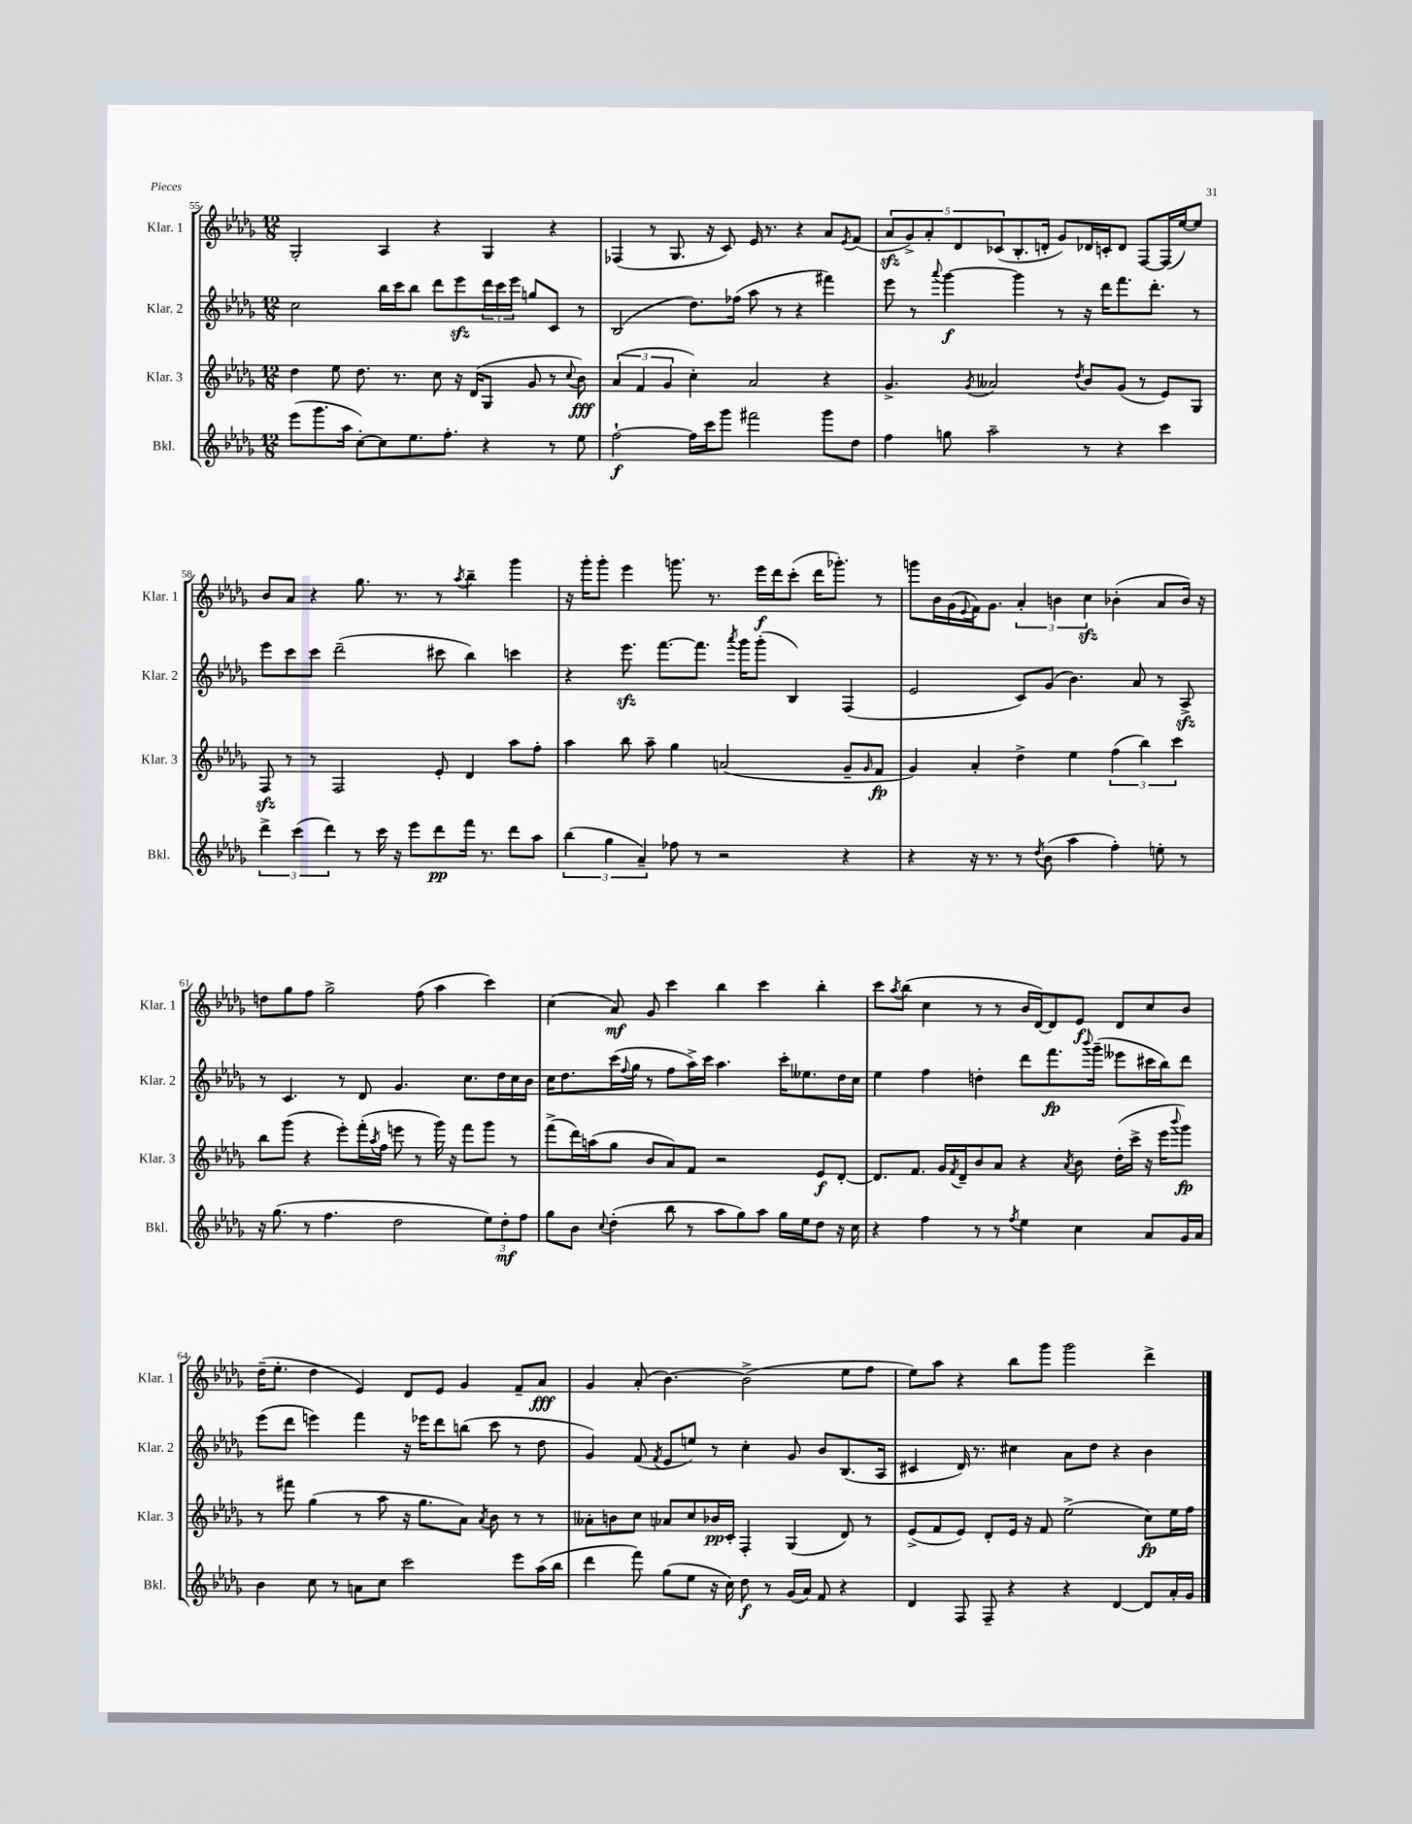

**kern	**dynam	**kern	**dynam	**kern	**dynam	**kern	**dynam
*part4	*part4	*part3	*part3	*part2	*part2	*part1	*part1
*staff4	*staff4	*staff3	*staff3	*staff2	*staff2	*staff1	*staff1
*I"Bkl.	*	*I"Klar. 3	*	*I"Klar. 2	*	*I"Klar. 1	*
*I'Bkl.	*	*I'Klar. 3	*	*I'Klar. 2	*	*I'Klar. 1	*
*clefG2	*	*clefG2	*	*clefG2	*	*clefG2	*
*k[b-e-a-d-g-]	*	*k[b-e-a-d-g-]	*	*k[b-e-a-d-g-]	*	*k[b-e-a-d-g-]	*
*M12/8	*	*M12/8	*	*M12/8	*	*M12/8	*
=55	=55	=55	=55	=55	=55	=55	=55
(8eee-\L	.	4dd-\	.	2cc\	.	2G-'/	.
8.ggg-\	.	.	.	.	.	.	.
.	.	8ee-\	.	.	.	.	.
16aa-\Jk	.	.	.	.	.	.	.
[8cc'\L)	.	8.dd-\	.	.	.	.	.
8cc\]	.	.	.	16bb-\LL	.	4A-/	.
.	.	8.r	.	16ccc\J	.	.	.
8.ee-\	.	.	.	8bb-\J	.	.	.
.	.	8cc\	.	8ddd-\L	.	4r	.
8.ff'\J	.	.	.	.	.	.	.
.	.	16r	.	8eee-zz\	.	.	.
.	.	(16d-/KL	.	.	.	.	.
4r	.	8G-/J	.	24ddd-\L	.	4G-/	.
.	.	.	.	24ccc\	.	.	.
.	.	.	.	24eee-\JJ	.	.	.
.	.	8g-/	.	8ggn/L	.	.	.
8r	.	8r	.	8c/J	.	4r	.
.	.	8qqcc/	.	.	.	.	.
8ee-\	.	8b-\)	fff	8r	.	.	.
=56	=56	=56	=56	=56	=56	=56	=56
[2ff`\	f	(6a-/	.	(2B-/	.	(4F-X/	.
.	.	6f/	.	.	.	.	.
.	.	.	.	.	.	8r	.
.	.	6g-/	.	.	.	.	.
.	.	.	.	.	.	8.G-/	.
16ff\LL]	.	4cc'\)	.	8.dd-\L)	.	.	.
16ccc\J	.	.	.	.	.	16r	.
8ggg-\J	.	.	.	.	.	8c/)	.
.	.	.	.	(16ff-X\Jk	.	.	.
2fff#X\	.	2a-/	.	8aa-\	.	16e-/	.
.	.	.	.	.	.	8.r	.
.	.	.	.	8r	.	.	.
.	.	.	.	4r	.	4r	.
8ggg-\L	.	4r	.	4fff#X\)	.	8a-/L	.
.	.	.	.	.	.	8qe-/	.
8dd-\J	.	.	.	.	.	(8f/J	.
=57	=57	=57	=57	=57	=57	=57	=57
4ff\	.	4.g-^/	.	8eee-\	.	10a-zz/L	.
.	.	.	.	.	.	10g-^/)	.
.	.	.	.	8r	.	.	.
.	.	.	.	.	.	10a-'/	.
.	.	.	.	8qqaaa-/	.	.	.
8ggn\	.	.	.	[4ggg-\	f	.	.
.	.	.	.	.	.	10d-/	.
.	.	8qg-/	.	.	.	.	.
2aa-~\	.	2a--X/	.	.	.	.	.
.	.	.	.	.	.	(10c-X/	.
.	.	.	.	4ggg-\]	.	8.B-'/	.
.	.	.	.	.	.	16dn'/Jk	.
.	.	.	.	8r	.	8g-/L)	.
.	.	8qdd-/	.	.	.	.	.
8r	.	8b-/L	.	16r	.	16d-X/L	.
.	.	.	.	16ddd-\KL	.	16cn'/J	.
4r	.	(8g-/J	.	8.fff\	.	8d-/J	.
.	.	8r	.	.	.	[8F/L	.
.	.	.	.	8.ddd-'\J	.	.	.
4ccc\	.	8e-/L)	.	.	.	(16F/L]	.
.	.	.	.	.	.	[16ee-/J)	.
.	.	8G-/J	.	8r	.	8ee-/J]	.
!!LO:LB:g=z
=58	=58	=58	=58	=58	=58	=58	=58
6ddd-^\	.	8Fzz/	.	8eee-\L	.	8b-/L	.
.	.	8r	.	8ccc\	.	8a-/J	.
(6ccc\	.	.	.	.	.	.	.
.	.	8r	.	8ccc\J	.	4r	.
6ddd-\)	.	.	.	.	.	.	.
.	.	2F/	.	(2ddd-~\	.	.	.
8r	.	.	.	.	.	8.gg-\	.
16ccc\	.	.	.	.	.	.	.
16r	.	.	.	.	.	8.r	.
8eee-\L	.	.	.	.	.	.	.
8ddd-\	pp	8e-'/	.	8ccc#X\	.	8r	.
.	.	.	.	.	.	8qaa-/	.
16fff\Jk	.	4d-/	.	4bb-\)	.	4bb-~\	.
8.r	.	.	.	.	.	.	.
8ddd-\L	.	8aa-\L	.	4cccn\	.	4ggg-\	.
8aa-\J	.	8ff'\J	.	.	.	.	.
=59	=59	=59	=59	=59	=59	=59	=59
(6bb-\	.	4aa-\	.	4r	.	16r	.
.	.	.	.	.	.	16ggg-'\KL	.
.	.	.	.	.	.	8ggg-'\J	.
6gg-\	.	.	.	.	.	.	.
.	.	8bb-\	.	8.eee-zz\	.	4eee-\	.
6a-~/)	.	.	.	.	.	.	.
.	.	8aa-~\	.	.	.	.	.
.	.	.	.	[8.fff\L	.	.	.
8ff-X\	.	4gg-\	.	.	.	8.gggn\	.
8r	.	.	.	8.fff\J]	.	.	.
.	.	.	.	.	.	8.r	.
2r	.	(2an/	.	.	.	.	.
.	.	.	.	8qaaa-/	.	.	.
.	.	.	.	16ggg-\KL	.	.	.
.	.	.	.	(8ggg-'\J	.	16eee-\LL	f
.	.	.	.	.	.	16ddd-\J	.
.	.	.	.	4B-/)	.	(8ccc'\J	.
.	.	.	.	.	.	16ddd-\KL	.
.	.	.	.	.	.	8.ggg-X'\J)	.
4r	.	8g-~/L	.	(4F/	.	.	.
.	.	16qqg-/	.	.	.	.	.
.	.	8f/J	fp	.	.	8r	.
=60	=60	=60	=60	=60	=60	=60	=60
4r	.	4g-/)	.	2e-/	.	8gggn\L	.
.	.	.	.	.	.	16b-\L	.
.	.	.	.	.	.	(16g-\	.
.	.	.	.	.	.	8qqe-/	.
16r	.	4a-'/	.	.	.	16f\J)	.
8.r	.	.	.	.	.	8.g-\J	.
8r	.	4dd-^\	.	8c/L)	.	6a-'/	.
8qdd-/	.	.	.	.	.	.	.
(8b-\	.	.	.	(8g-/J	.	.	.
.	.	.	.	.	.	6bn\	.
4aa-\	.	4ee-\	.	4.b-\)	.	.	.
.	.	.	.	.	.	6cczz\	.
4ff'\)	.	(6ff\	.	.	.	(4b-X'\	.
.	.	.	.	8a-/	.	.	.
.	.	6bb-\)	.	.	.	.	.
8een'\	.	.	.	8r	.	8a-/L	.
.	.	6ccc\	.	.	.	.	.
8r	.	.	.	8A-zz^/	.	16b-/Jk)	.
.	.	.	.	.	.	16r	.
!!LO:LB:g=z
=61	=61	=61	=61	=61	=61	=61	=61
16r	.	8bb-\L	.	8r	.	8ddn\L	.
(8.gg-\	.	.	.	.	.	.	.
.	.	(8ggg-\J	.	4.c/	.	8gg-\	.
8r	.	4r	.	.	.	8ff\J	.
4.ff\	.	.	.	.	.	2gg-^\	.
.	.	8eee-'\L)	.	8r	.	.	.
.	.	(16fff'\L	.	8d-/	.	.	.
.	.	8qaa-/	.	.	.	.	.
.	.	16ff\JJ	.	.	.	.	.
2dd-\	.	8eeen\	.	4.g-/	.	.	.
.	.	8r	.	.	.	(8ff\	.
.	.	16ggg-\)	.	.	.	4aa-\	.
.	.	16r	.	.	.	.	.
.	.	8fff\L	.	8.cc\L	.	.	.
12ee-\L)	.	8ggg-\J	.	.	.	4ccc\)	.
.	.	.	.	16dd-\L	.	.	.
12dd-'\	mf	.	.	.	.	.	.
.	.	8r	.	16cc\	.	.	.
12ff\J	.	.	.	.	.	.	.
.	.	.	.	16b-\JJ	.	.	.
=62	=62	=62	=62	=62	=62	=62	=62
8gg-\L	.	(8fff^\L	.	16cc\KL	.	(4cc\	.
.	.	.	.	8.dd-\	.	.	.
8b-\J	.	16ddd-\L)	.	.	.	.	.
.	.	(16aan\J	.	.	.	.	.
8qqcc/	.	.	.	.	.	.	.
(4dd-'\	.	8gg-\J	.	(16ccc\L	.	8a-/)	mf
.	.	.	.	8qqff/	.	.	.
.	.	.	.	16gg-\JJ	.	.	.
.	.	8b-/L	.	8r	.	8g-/	.
8bb-\	.	8a-/)	.	8ff\L	.	4ccc\	.
8r	.	8f/J	.	16aa-^\L)	.	.	.
.	.	.	.	16ccc\JJ	.	.	.
8aa-\L	.	2r	.	4.aa-\	.	4bb-\	.
8gg-\)	.	.	.	.	.	.	.
8aa-\J	.	.	.	.	.	4ccc\	.
16gg-\LL	.	.	.	16ccc'\KL	.	.	.
16ee-\J	.	.	.	8.ee--X\	.	.	.
8dd-\J	.	8e-/L	f	.	.	4bb-'\	.
16r	.	[8d-'/J	.	16dd-\L	.	.	.
16cc\	.	.	.	16cc\JJ	.	.	.
=63	=63	=63	=63	=63	=63	=63	=63
4r	.	8.d-/L]	.	4ee-\	.	8ccc\L	.
.	.	.	.	.	.	8qaa-/	.
.	.	.	.	.	.	(8bb-\J	.
.	.	8.f/J	.	.	.	.	.
4ff\	.	.	.	4ff\	.	4cc\	.
.	.	16g-/LL	.	.	.	.	.
.	.	8qf/	.	.	.	.	.
.	.	16d-~/J	.	.	.	.	.
8r	.	8b-/	.	4ddn'\	.	8r	.
8r	.	8a-/J	.	.	.	8r	.
8qff/	.	.	.	.	.	.	.
4ee-\	.	4r	.	8ddd-\L	.	16b-/LL	.
.	.	.	.	.	.	[16d-/J)	.
.	.	.	.	8.fff\	fp	8d-/]	.
.	.	8qa-/	.	.	.	.	.
4cc\	.	8b-\	.	.	.	8e-/J	f
.	.	.	.	8qqbbb-/	.	.	.
.	.	.	.	(16ggg-~\Jk	.	.	.
.	.	(16dd-'\LL	.	8eee--X\L	.	8d-/L	.
.	.	16ccc^\JJ	.	.	.	.	.
8a-/L	.	16r	.	16ccc#X\L	.	8cc/	.
.	.	16eee-\KL	.	16bb-\J)	.	.	.
.	.	8qqbbb-/	.	.	.	.	.
16g-/L	.	8ggg-\J)	fp	8ddd-\J	.	8b-/J	.
16a-/JJ	.	.	.	.	.	.	.
!!LO:LB:g=z
=64	=64	=64	=64	=64	=64	=64	=64
4b-\	.	8r	.	(8eee-\L	.	(16dd-~\KL	.
.	.	.	.	.	.	8.ee-'\J	.
.	.	8fff#X\	.	8ddd-\J	.	.	.
8cc\	.	(4gg-\	.	4eeen\)	.	4dd-\	.
8r	.	.	.	.	.	.	.
8an\L	.	8r	.	4fff\	.	4e-/)	.
8cc\J	.	8aa-\	.	.	.	.	.
2ccc\	.	16r	.	16r	.	8d-/L	.
.	.	8.gg-\L	.	16eee-X\KL	.	.	.
.	.	.	.	8ddd-\	.	8e-/J	.
.	.	8a-\J)	.	(8bbn\J	.	4g-/	.
.	.	8qa-/	.	.	.	.	.
.	.	8b-\	.	8ccc\	.	.	.
8eee-\L	.	8r	.	8r	.	8f~/L	.
(16aa-\L	.	8r	.	8dd-\	.	8a-/J	fff
16bb-\JJ	.	.	.	.	.	.	.
=65	=65	=65	=65	=65	=65	=65	=65
4ddd-\	.	8a--X'\L	.	4g-/)	.	4g-/	.
.	.	8bn\	.	.	.	.	.
8fff\)	.	8cc\J	.	(8f/	.	(8a-'/	.
.	.	.	.	8qf/	.	.	.
(8gg-\L	.	8a-X/L	.	8e-/L	.	[4.b-\)	.
8ee-\J	.	8cc/	.	8een/J)	.	.	.
16r	.	16b-X/L	pp	8r	.	.	.
16cc\)	.	16c'/JJ	.	.	.	.	.
8dd-\	f	4F'/	.	4cc'\	.	(2b-^\]	.
8r	.	.	.	.	.	.	.
(16g-/LL	.	(4G-/	.	8g-/	.	.	.
16a-/JJ)	.	.	.	.	.	.	.
8f/	.	.	.	8b-/L	.	.	.
4r	.	8d-/)	.	(8.B-/	.	8ee-\L	.
.	.	8r	.	.	.	8ff\J	.
.	.	.	.	16A-/Jk	.	.	.
=66	=66	=66	=66	=66	=66	=66	=66
4d-/	.	(8e-^/L	.	4c#X/	.	8ee-\L)	.
.	.	8f/	.	.	.	8aa-\J	.
8F/	.	8e-/J)	.	16d-/)	.	4r	.
.	.	.	.	8.r	.	.	.
8F~/	.	8d-'/L	.	.	.	.	.
4r	.	16e-/Jk	.	4cc#X\	.	8bb-\L	.
.	.	16r	.	.	.	.	.
.	.	8f/	.	.	.	8ggg-\J	.
4r	.	(2ee-^\	.	8a-\L	.	2ggg-\	.
.	.	.	.	8dd-\J	.	.	.
[4d-/	.	.	.	4r	.	.	.
8d-/L]	.	8cc\L)	fp	4b-\	.	4ddd-^\	.
16a-'/L	.	16ee-\L	.	.	.	.	.
16g-/JJ	.	16ff\JJ	.	.	.	.	.
==	==	==	==	==	==	==	==
*-	*-	*-	*-	*-	*-	*-	*-
